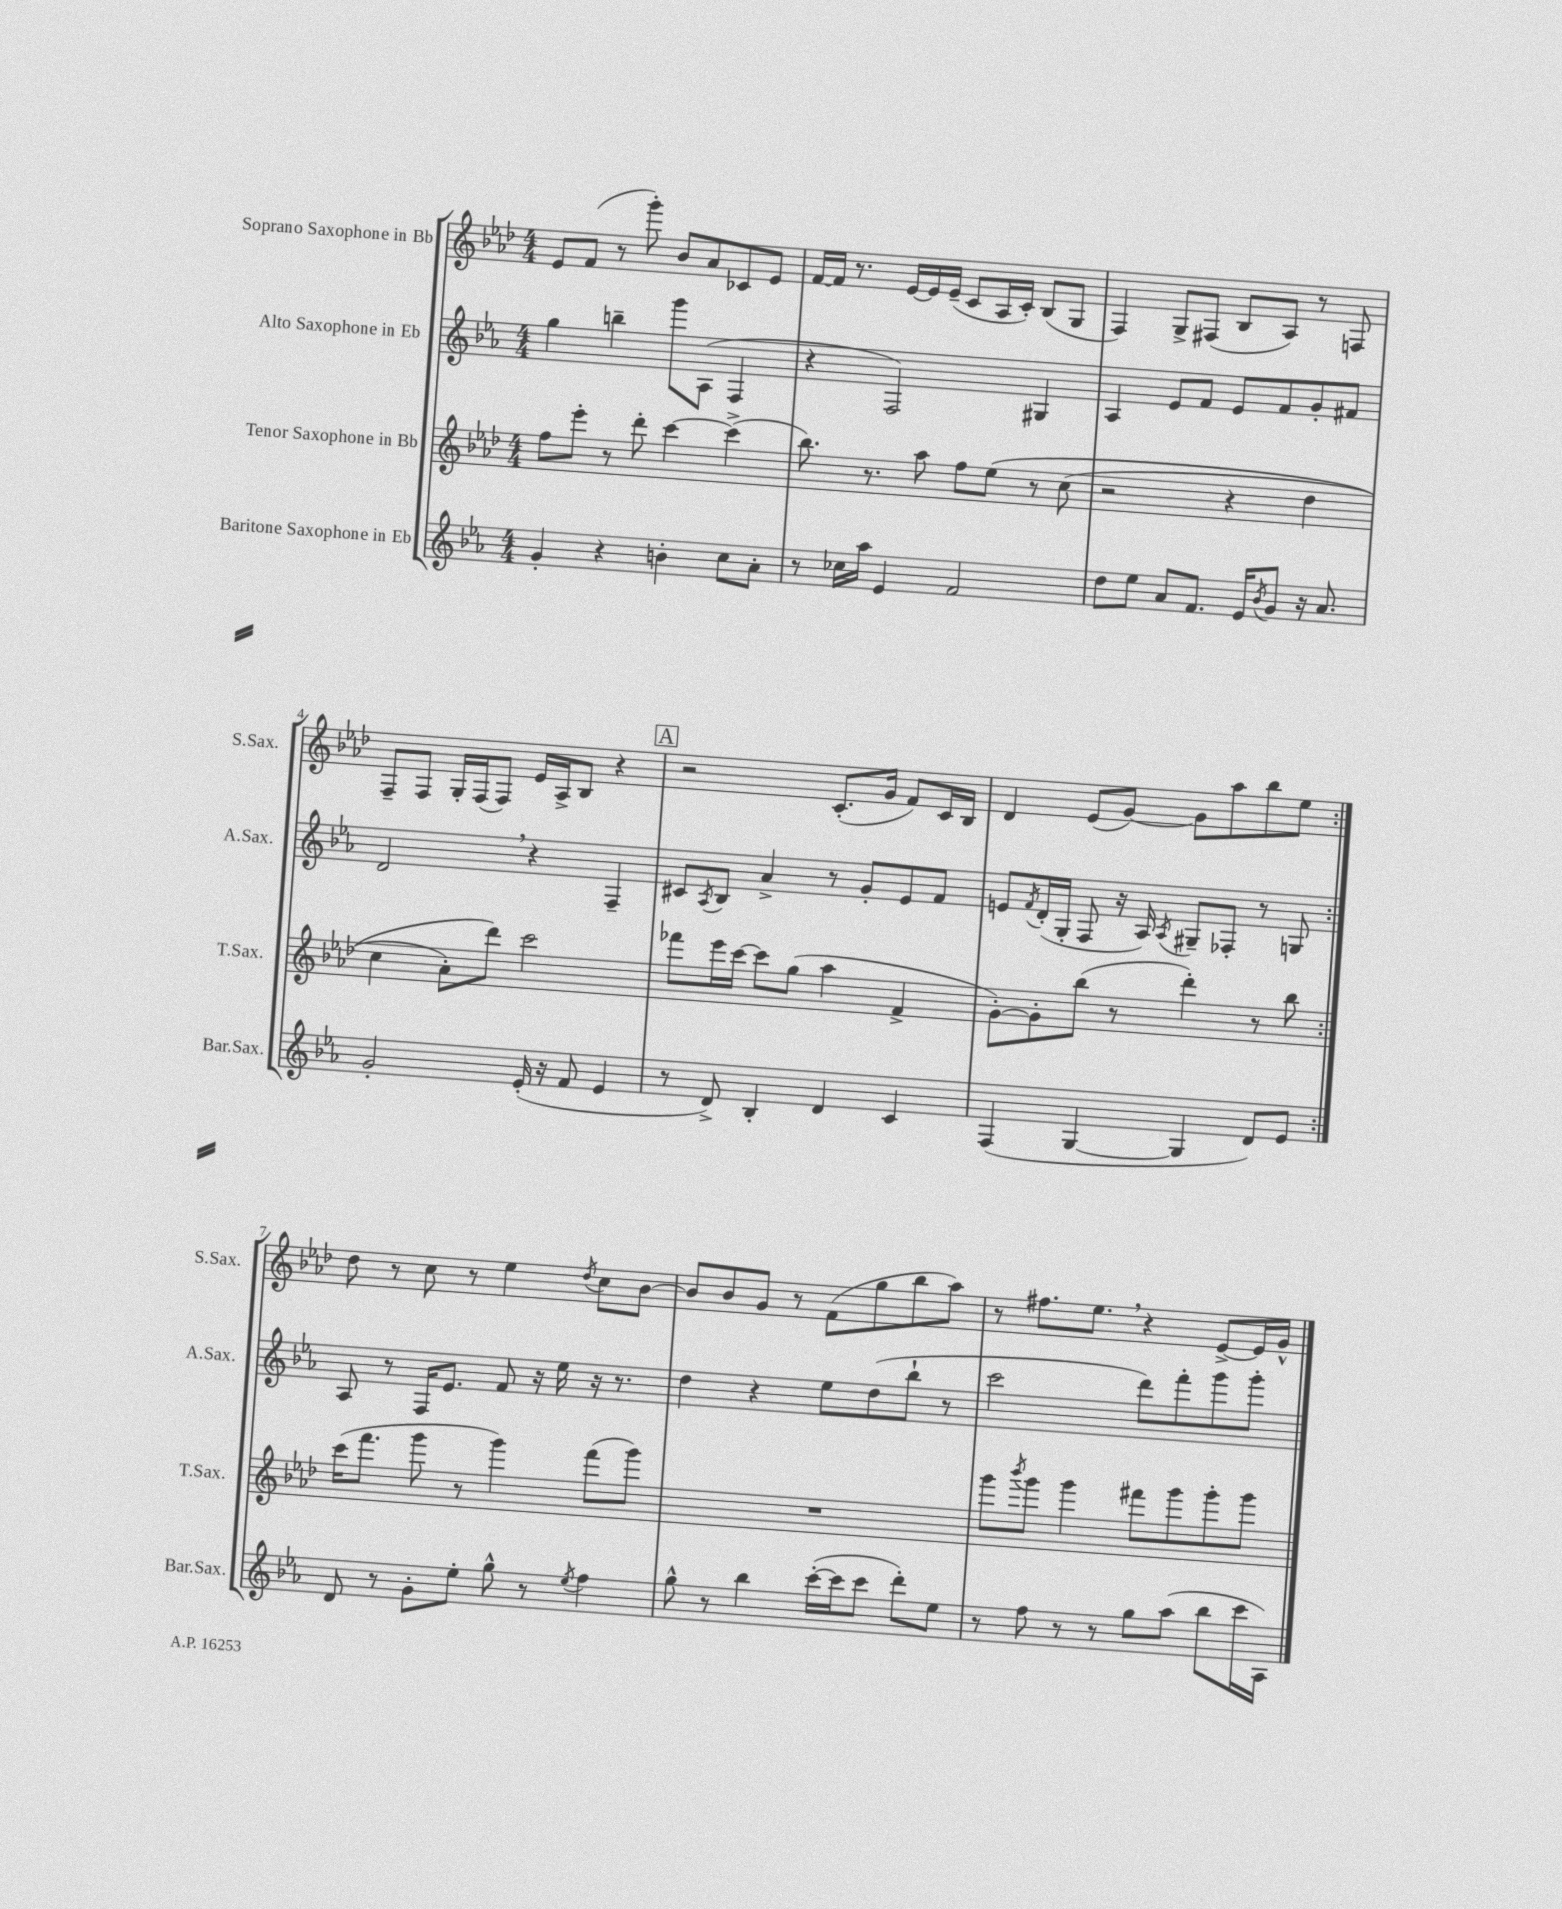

**kern	**kern	**kern	**kern
*staff4	*staff3	*staff2	*staff1
*clefG2	*clefG2	*clefG2	*clefG2
*k[b-e-a-]	*k[b-e-a-d-]	*k[b-e-a-]	*k[b-e-a-d-]
*M4/4	*M4/4	*M4/4	*M4/4
4g'	8ff	4gg	8e-
.	8eee-'	.	(8f
4r	8r	4bb~	8r
.	8ddd-'	.	8ggg')
4b'	[4ccc	8ggg	8b-
.	.	(8A-	8a-
8cc	(4ccc^]	4F	8c-
8a-'	.	.	8e-
=	=	=	=
8r	8.bb-)	4r	[16f
.	.	.	16f]
16cc-	.	.	8.r
16aa-	8.r	.	.
4e-	.	2F)	.
.	.	.	[16e-
.	8aa-	.	16e-]
.	.	.	(16e-~
2f	8ff	.	8c
.	&(8ee-	.	16A-
.	.	.	16c')
.	8r	4G#	(8B-
.	(8cc	.	8G
=	=	=	=
8dd	2r	4A-	4F)
8ee-	.	.	.
8a-	.	8e-	8G^
8.f	.	8f	(8F#
.	4r	8e-	8B-
16e-	.	.	.
8qb-	.	.	.
8g	.	8f	8A-)
16r	4dd-	8g'	8r
8.a-	.	.	.
.	.	8f#	8F
=	=	=	=
2g'	4cc	2d	8F~
.	.	.	8F
.	8a-')	.	16G'
.	.	.	(16F
.	8ddd-&)	.	8F)
(16e-'	2ccc	4r	16e-
16r	.	.	16A-^
8f	.	.	8B-
4e-	.	4F~	4r
=	=	=	=
8r	8fff-	8c#	2r
.	.	8qA-	.
8d^)	16eee-	8B-	.
.	[16ccc	.	.
4B-'	8ccc]	4a-^	.
.	(8gg	.	.
4d	4aa-	8r	(8.c'
.	.	8g'	.
.	.	.	16g
4c	4f^	8e-	8f)
.	.	8f	16c
.	.	.	16B-
=	=	=	=
(4F	[8g')	8e	4d-
.	.	8qf	.
.	8g']	(16d'	.
.	.	16G'	.
[4G	(8bb-	8F	(8e-
.	8r	16r	[8g)
.	.	16A-)	.
.	.	8qA-	.
4G]	4ddd-')	8G#~	8g]
.	.	8F-'	8aa-
8d)	8r	8r	8bb-
8e-	8bb-	8G	8ee-
=:|!	=:|!	=:|!	=:|!
8d	(16ccc	8A-	8dd-
.	8.fff	.	.
8r	.	8r	8r
8g'	8ggg	16F	8cc
.	.	8.e-	.
8ee-'	8r	.	8r
8gg^^	4ggg)	8f	4ee-
8r	.	16r	.
.	.	16ee-	.
8qee-	.	.	8qdd-
4ff	(8fff	16r	8cc
.	.	8.r	.
.	8ggg)	.	[8b-
=	=	=	=
8gg^^	1r	4dd	8b-]
8r	.	.	8b-
4bb-	.	4r	8g
.	.	.	8r
([16ccc'	.	8ee-	(8f
16ccc]	.	.	.
8ccc	.	(8dd	8gg
8ddd')	.	8bb-`	8bb-
8ee-	.	8r	8aa-)
=	=	=	=
8r	8ggg	2ccc	8r
.	8qbbb-	.	.
8ff	8ggg	.	8.ff#
8r	4ggg	.	.
.	.	.	8.ee-
8r	.	.	.
8gg	8fff#	8ddd)	4r
(8aa-	8ggg	8fff'	.
8bb-	8ggg'	8ggg	[8e-^
16ccc	8ggg	8ggg'	16e-]
16A-)	.	.	16g^^
==	==	==	==
*-	*-	*-	*-
